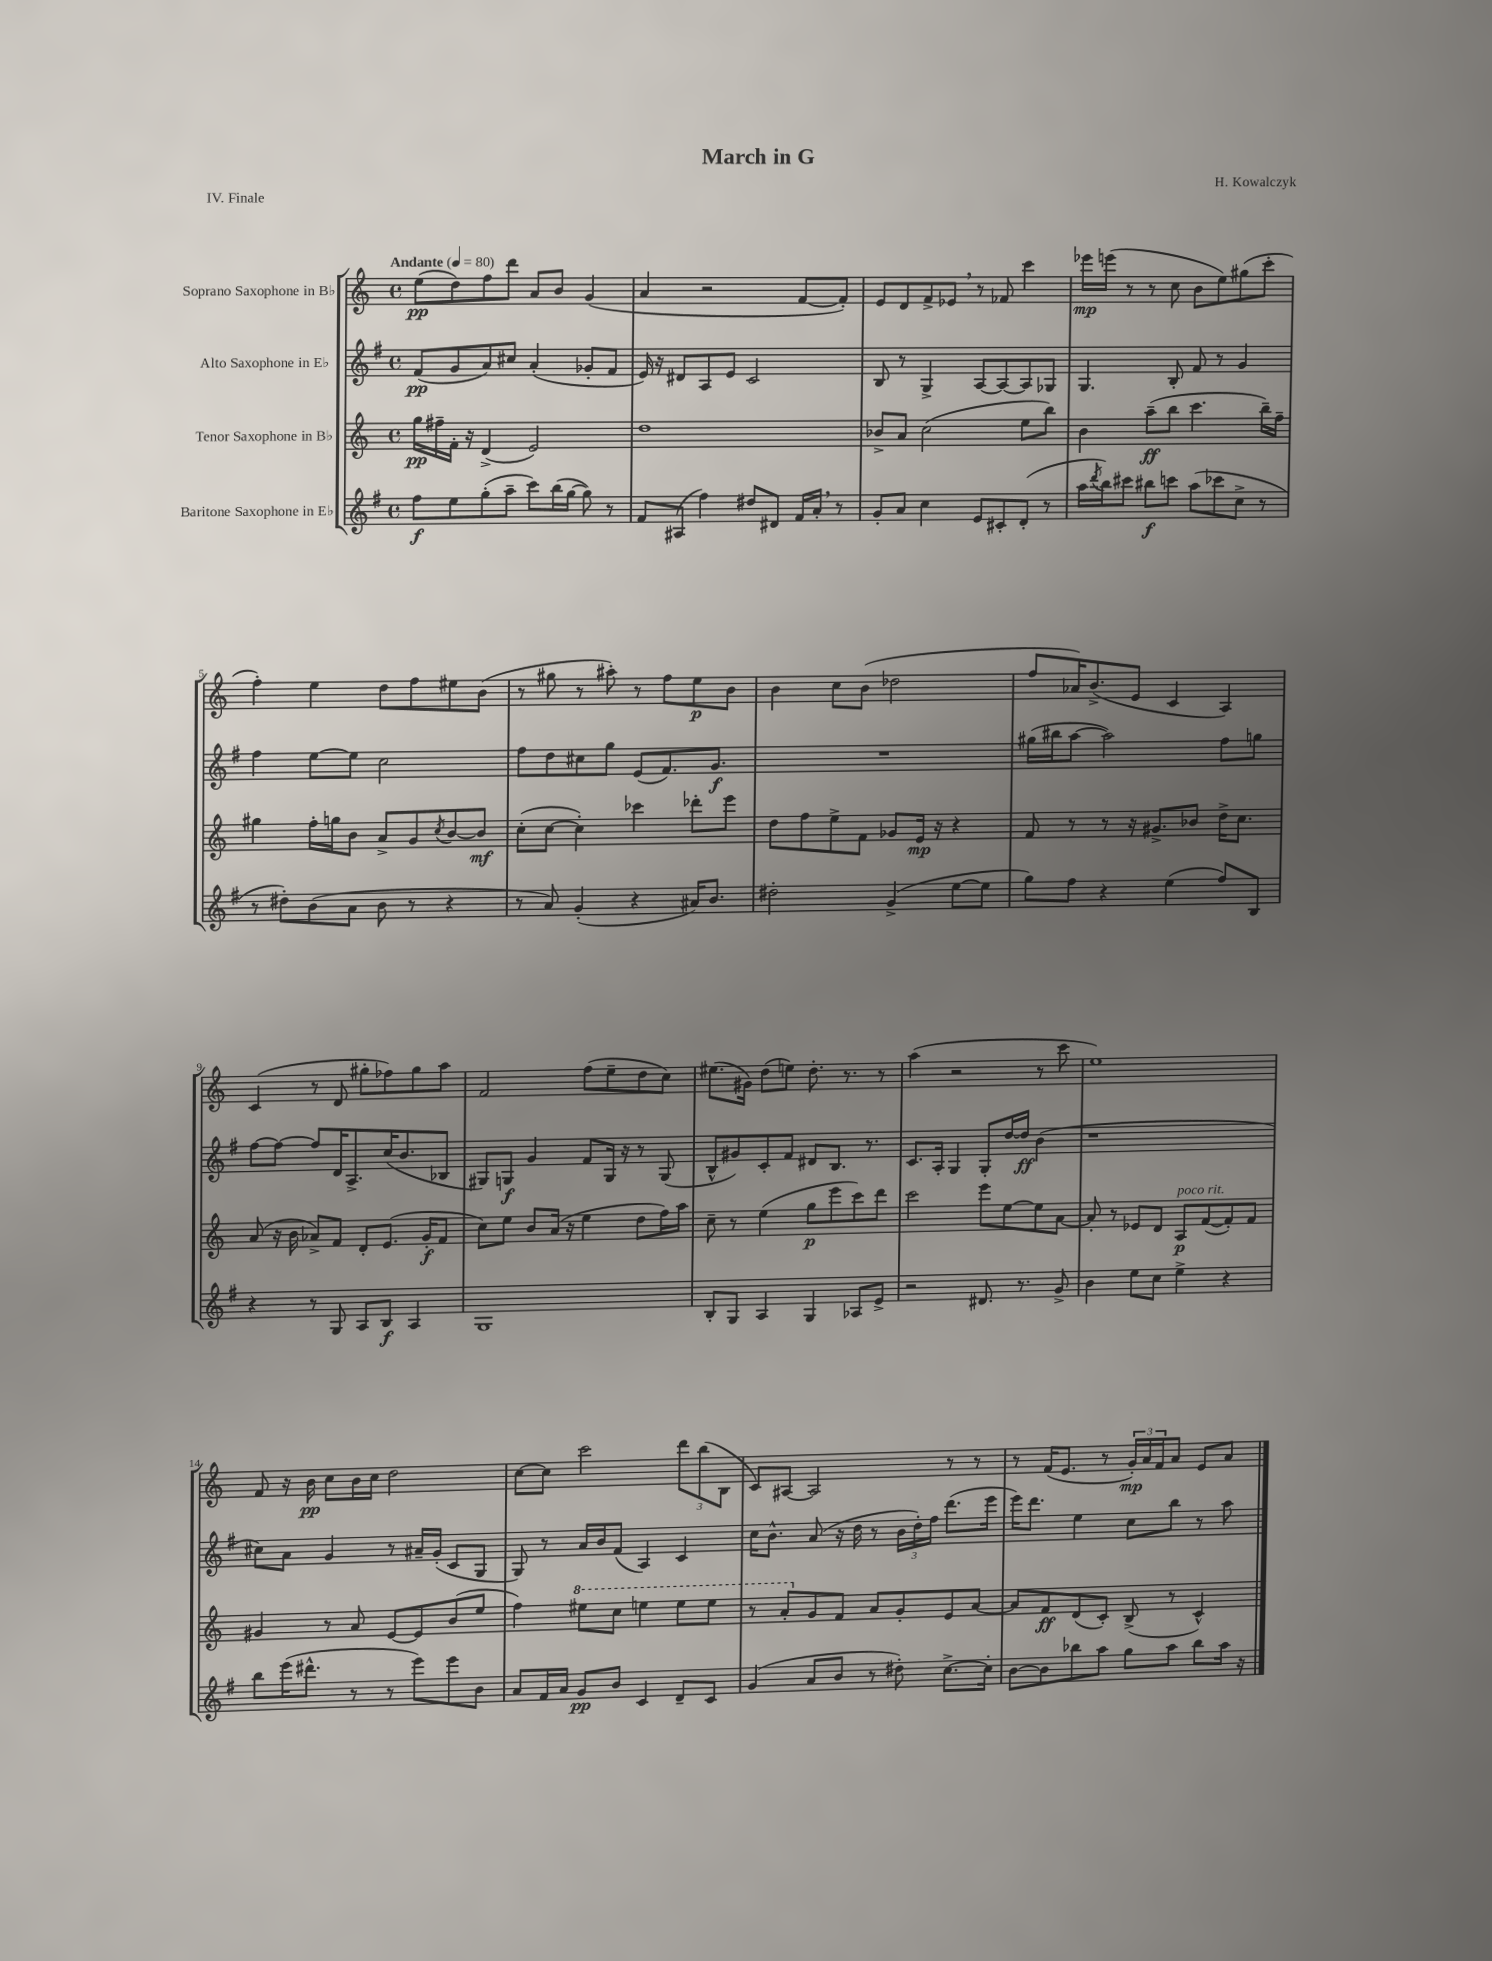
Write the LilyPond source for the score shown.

\header { title = "March in G" composer = "H. Kowalczyk" piece = "IV. Finale" }
<<
\new StaffGroup <<
\new Staff = "s0" \with { instrumentName = "Soprano Saxophone in Bb" } {
    \clef treble \key c \major \defaultTimeSignature \time 4/4 \tempo "Andante" 4 = 80
    e''8\pp( d''8) f''8 d'''8 a'8 b'8 g'4( |
    a'4 r2 f'8~ f'8-.) |
    e'8 d'8 f'8-> ees'8 \breathe r8 fes'8 c'''4 |
    ees'''16\mp e'''16( r8 r8 c''8 b'8 e''8) gis''8( c'''8-. |
    f''4-.) e''4 d''8 f''8 eis''8 b'8( |
    r8 gis''8 r8 ais''8-.) r8 f''8 e''8\p b'8 |
    b'4 c''8 b'8( des''2 |
    f''8 aes'16) b'8.->( e'8 c'4 a4) |
    c'4( r8 d'8 gis''8-. fes''8) gis''8 a''8 |
    f'2 f''8( e''8-- d''8 c''8) |
    eis''8.( gis'16) d''8( e''8) d''8.-. r8. r8 |
    a''4( r2 r8 c'''8 |
    e''1) |
    f'8 r16 b'16\pp c''8 b'16 c''16 d''2 |
    c''8~ c''8 c'''2 \tuplet 3/2 { d'''8 b''8( b8 } |
    c'8) ais8~ ais2 r8 r8 |
    r8 f'16( e'8. r8 \tuplet 3/2 { g'16-.\mp) a'16 f'16 } a'8 e'8 a'8 \bar "|." |
}
\new Staff = "s1" \with { instrumentName = "Alto Saxophone in Eb" } {
    \clef treble \key g \major \defaultTimeSignature \time 4/4
    fis'8\pp( g'8 a'8) cis''8 a'4-.( ges'8-. fis'8 |
    e'16) r16 dis'8 a8 e'8 c'2 |
    b8 r8 g4-> a8~ a8~ a8 ges8 |
    g4. b8-. fis'8 r8 g'4 |
    fis''4 e''8~ e''8 c''2 |
    fis''8 d''8 cis''8 g''8 e'8( fis'8.) g'8.\f |
    R1 |
    gis''16( bis''16 a''8~ a''2) fis''8 g''8 |
    fis''8~ fis''8~ fis''8 d'16 a8.-> c''16( b'8. bes8 |
    gis8) g8\f g'4 fis'8 g16 r16 r8 g8( |
    b8-^ gis'8) c'8-. fis'8 dis'8 b8. r8. |
    c'8. a16-. g4 g8-. d''16~ d''16\ff b'4( |
    r1 |
    cis''8) a'8 g'4 r8 ais'16-- g'16-.( c'8 g8 |
    g8) r8 a'16 b'16 fis'8( a4) c'4 |
    c''16 b'8.-^ a'8( r16 d''16 r8 \tuplet 3/2 { b'16 d''16-.) fis''16 } d'''8.( e'''16 |
    e'''16) d'''8. e''4 c''8 b''8 r8 a''8 \bar "|." |
}
\new Staff = "s2" \with { instrumentName = "Tenor Saxophone in Bb" } {
    \clef treble \key c \major \defaultTimeSignature \time 4/4
    g''16\pp fis''16-- f'16-. r16 d'4->( e'2) |
    d''1 |
    bes'8-> a'8 c''2( e''8 b''8) |
    b'4 a''8--\ff( b''8 c'''4. b''16--) f''16-- |
    gis''4 f''16-. g''16 b'8 a'8-> g'8 \acciaccatura { c''8 } b'8~ b'8\mf |
    c''8-.( c''8~ c''4-.) ces'''4 des'''8-. e'''8 |
    d''8 f''8 e''8-> f'8 ges'8 e'16\mp r16 r4 |
    f'8 r8 r8 r16 gis'8.-> bes'8 d''16-> c''8. |
    a'8( r16 b'16 aes'8->) f'8 d'8-. e'8.( g'16-.\f f'8 |
    c''8) e''8 b'8 a'16( r16 e''4 d''8 f''16) a''16 |
    c''8-- r8 e''4( g''8\p e'''8 c'''8) d'''8 |
    c'''2 e'''8 e''8~ e''8 a'8~ |
    a'8-. r8 ees'8 d'8 a8\p^\markup { \italic "poco rit." } f'8~( f'8-.) f'8 |
    gis'4 r8 a'8 e'8~ e'8 b'8( e''8 |
    f''4) \ottava #1 eis'''8 c'''8 e'''4 e'''8 e'''8 |
    r8 a''8-. \ottava #0 g'8 f'8 a'8 g'8-. e'8 a'8~ |
    a'8 f'8\ff d'8( c'8-.) b8->( r8 c'4-^) \bar "|." |
}
\new Staff = "s3" \with { instrumentName = "Baritone Saxophone in Eb" } {
    \clef treble \key g \major \defaultTimeSignature \time 4/4
    fis''8\f e''8 g''8-.( a''8-- c'''8) b''16( g''16~ g''8) r8 |
    fis'8 ais8( fis''4) dis''8 dis'8 fis'16 a'16-. \breathe r8 |
    g'8-. a'8 c''4 e'8 cis'8-. d'8-.( r8 |
    a''16 \acciaccatura { d'''8 } b''16) cis'''8 bis''8\f c'''8 a''8( ces'''8 c''8-> r8 |
    r8 dis''8-.) b'8( a'8 b'8 r8 r4 |
    r8 a'8) g'4-.( r4 ais'16) b'8. |
    dis''2-. g'4->( e''8~ e''8 |
    g''8) fis''8 r4 e''4( fis''8) b8 |
    r4 r8 g8 a8 b8\f a4 |
    g1 |
    b8-. g8 a4 g4 aes8 e'8-> |
    r2 dis'8. r8. g'8-> |
    b'4 e''8 c''8 e''4-> r4 |
    b''8 e'''16( dis'''8.-^ r8 r8 e'''8) e'''8 b'8 |
    a'8 fis'16 a'16 g'8\pp b'8 c'4 d'8-- c'8 |
    g'4( a'8 b'8 r8 dis''8-.) c''8.~-> c''16-. |
    b'8~ b'8 bes''8 a''8 g''8 a''8 bes''8 a''16 r16 \bar "|." |
}
>>
>>
